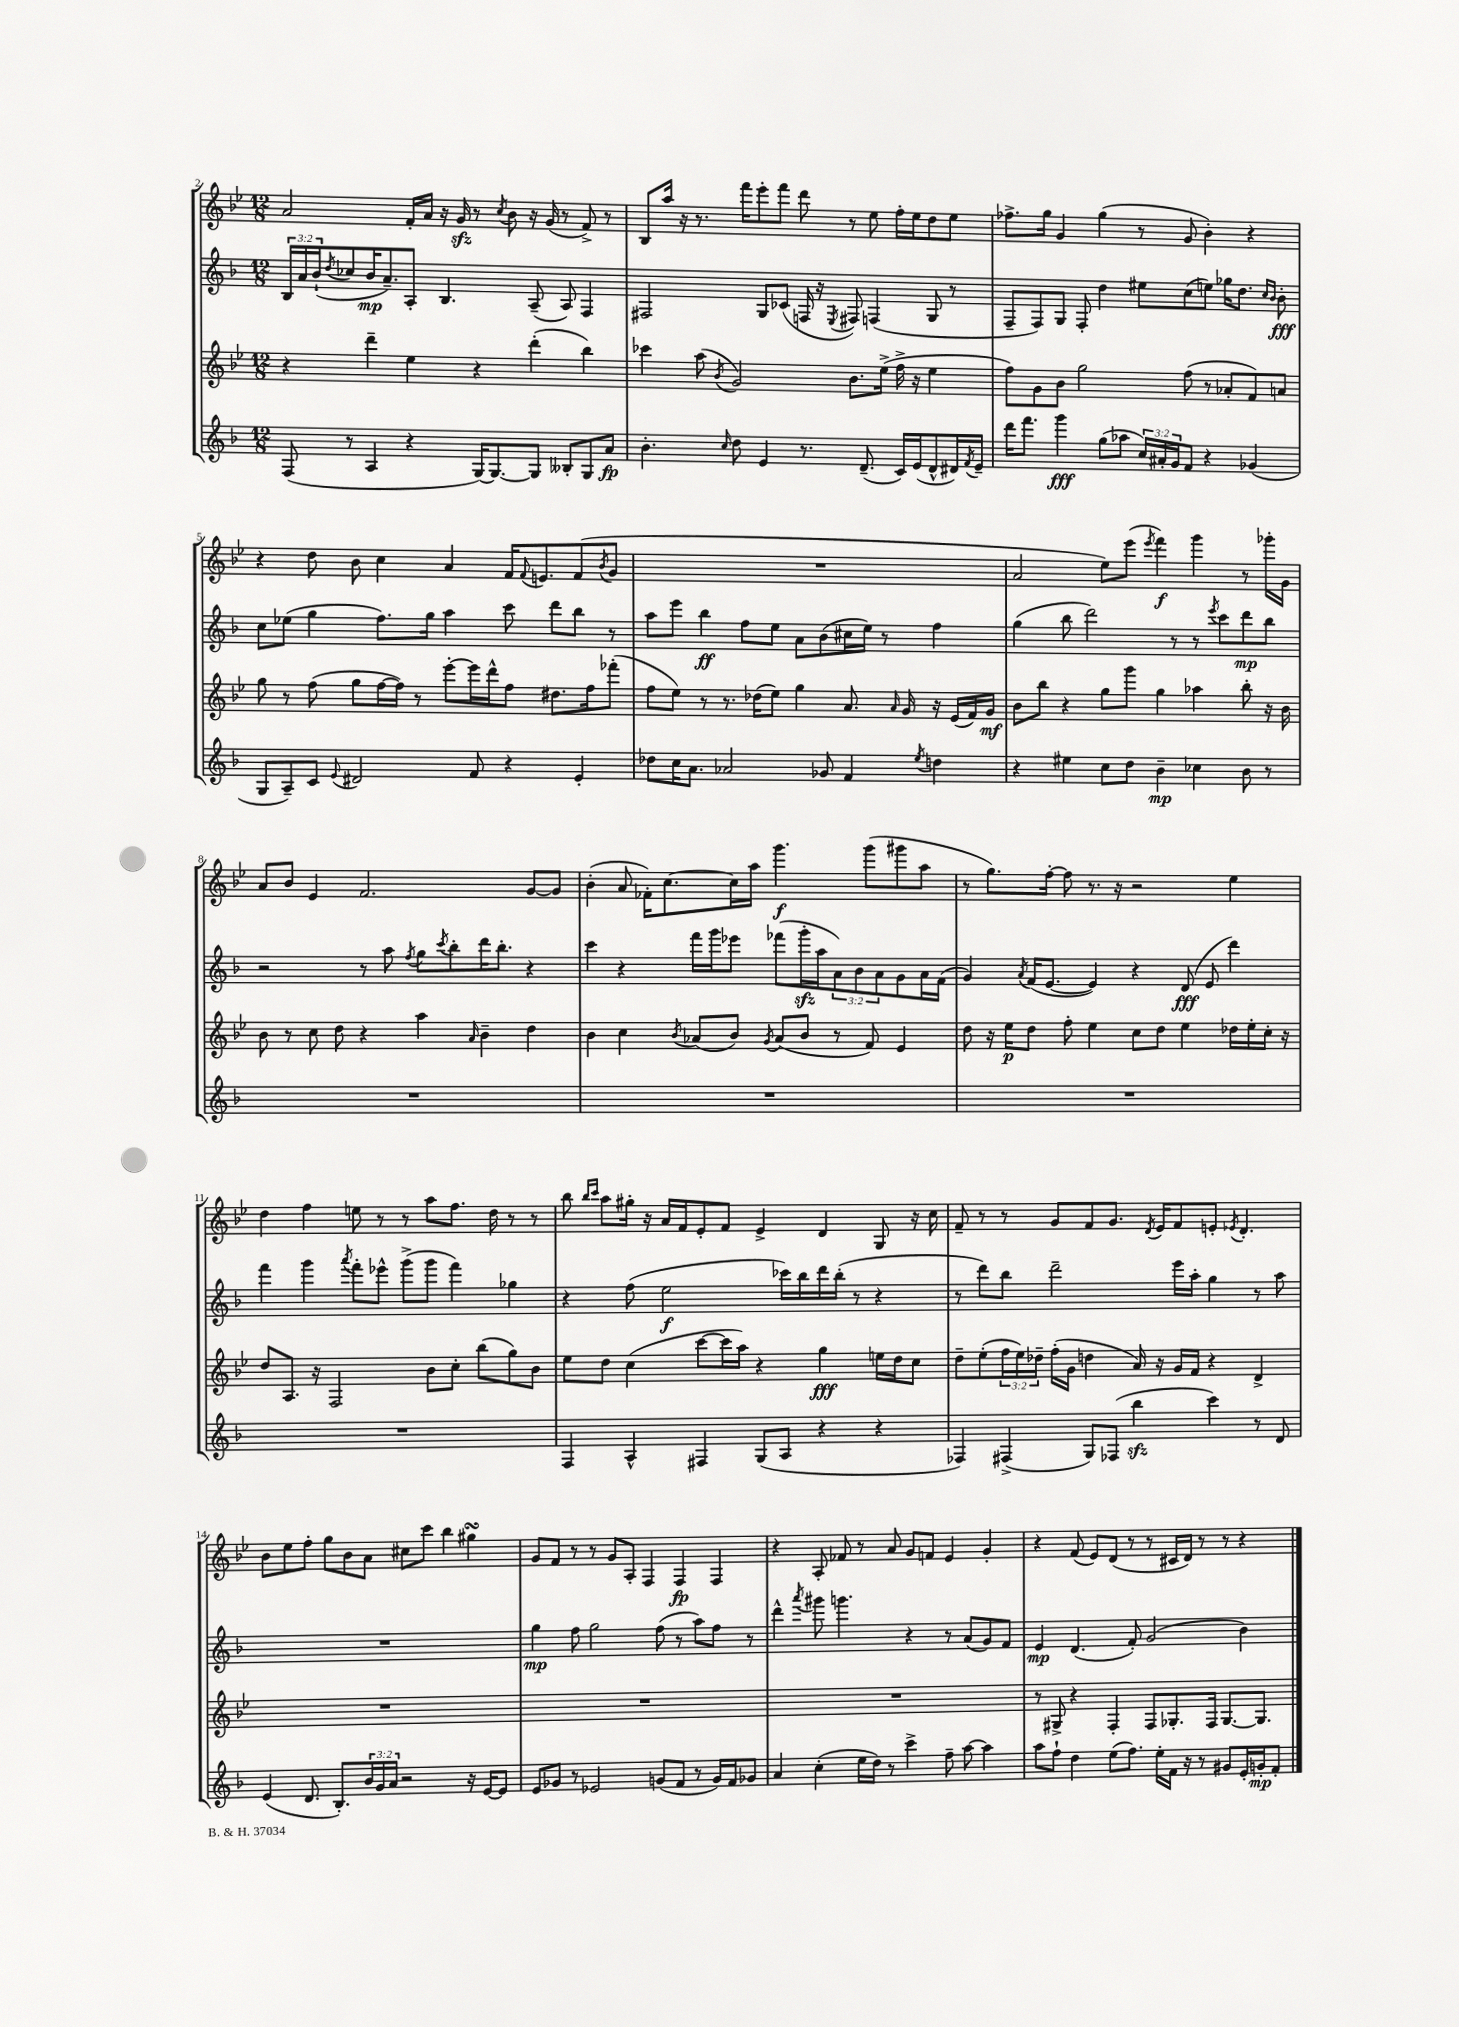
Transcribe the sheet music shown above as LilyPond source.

<<
\new StaffGroup <<
\new Staff = "s0" {
    \clef treble \key bes \major \numericTimeSignature \time 12/8
    a'2 f'16-. a'16 r16 g'16\sfz r8 \acciaccatura { c''8 } bes'8 r16 g'16( r8 f'8->) r8 |
    bes8 a''16 r16 r8. f'''16 ees'''8-. f'''8 d'''8 r8 ees''8 f''16-. ees''16 d''8 ees''8 |
    fes''8.-> g''16 g'4 g''4( r8 g'8 bes'4-.) r4 |
    r4 d''8 bes'8 c''4 a'4 f'16 \appoggiatura { f'8 } e'8. f'8( \acciaccatura { bes'8 } g'8 |
    R1. |
    a'2 ees''8) ees'''8( \acciaccatura { ees'''8 } f'''4\f) g'''4 r8 ges'''16-. g'16 |
    a'8 bes'8 ees'4 f'2. g'8~ g'8 |
    bes'4-.( a'8 fes'16-.) c''8.~ c''16 a''16 g'''4.\f g'''8( gis'''8 a''8 |
    r8 g''8.) f''16~-. f''8 r8. r16 r2 ees''4 |
    d''4 f''4 e''8 r8 r8 a''8 f''8. d''16 r8 r8 |
    bes''8 \grace { bes''16 c'''16 } a''8 gis''16-. r16 a'16 f'16 ees'8-. f'8 ees'4-> d'4 g8 r16 c''16 |
    f'8-- r8 r8 g'8 f'8 g'8. \acciaccatura { d'8 } ees'16 f'8 e'8-. \acciaccatura { ees'8 } d'4.-. |
    bes'8 ees''8 f''8-. g''8 bes'8 a'8 cis''8 c'''8 bes''4 gis''4\turn |
    g'8 f'8 r8 r8 g'8 a8-. f4 f4\fp f4 |
    r4 a8-. fes'8 r8 a'8 g'8 f'8 ees'4 g'4-. |
    r4 f'8( ees'8) d'8( r8 r8 cis'16 d'16) r8 r8 r4 \bar "|." |
}
\new Staff = "s1" {
    \clef treble \key f \major \numericTimeSignature \time 12/8 \override Staff.TupletNumber.text = #tuplet-number::calc-fraction-text
    \tuplet 3/2 { bes16 a'16 bes'16-!( } \acciaccatura { d''8 } ces''8 bes'16\mp a'8.--) a8-. bes4. a8--( a8) f4 |
    fis2 g8 ces'8( f16 r16 \acciaccatura { e8 } fis8) f4( g8 r8 |
    f8-- f8) g8 f8-. d''4 eis''8 c''8( e''8) ges''16 d''8. \grace { c''16 bes'16 } bes'8-.\fff |
    c''8 ees''8( g''4 f''8.) g''16 a''4 c'''8 d'''8 bes''8 r8 |
    a''8 e'''8 bes''4\ff f''8 e''8 a'8 bes'8( cis''16 e''16) r8 f''4 |
    g''4( bes''8 d'''2) r8 r8 \acciaccatura { e'''8 } c'''8 d'''8\mp bes''8 |
    r2 r8 a''8 \acciaccatura { f''8 } g''8 \acciaccatura { c'''8 } bes''8-. d'''16 bes''8.-. r4 |
    c'''4 r4 f'''16 g'''16 ees'''8 fes'''8( g'''16-.\sfz a''16 \tuplet 3/2 { a'8) bes'8 a'8 } g'8 a'16 f'16( |
    g'4) \acciaccatura { a'8 } f'16( e'8.~ e'4) r4 d'8\fff( e'8 d'''4) |
    f'''4 g'''4 \acciaccatura { a'''8 } f'''8-. ees'''8-^ g'''8->( g'''8 f'''4) ges''4 |
    r4 f''8( e''2\f ces'''16) bes''16 d'''16 bes''16-.( r8 r4 |
    r8 d'''8) bes''8 d'''2-- e'''16 a''16-. g''4 r8 a''8 |
    R1. |
    g''4\mp f''8 g''2 f''8( r8 a''8) f''8 r8 |
    d'''4-^ \acciaccatura { a'''8 } gis'''8 g'''4. r4 r8 a'8( g'8) f'8 |
    e'4\mp d'4.( f'8-.) g'2( bes'4) \bar "|." |
}
\new Staff = "s2" {
    \clef treble \key bes \major \numericTimeSignature \time 12/8 \override Staff.TupletNumber.text = #tuplet-number::calc-fraction-text
    r4 d'''4-- ees''4 r4 d'''4-.( bes''4) |
    ces'''4 a''8( \acciaccatura { bes'8 } g'2) bes'8. ees''16->( f''16-> r16 ees''4 |
    f''8) g'8 bes'8 g''2 f''8( r8 aes'8-. f'8) a'8 |
    g''8 r8 f''8( g''8 f''16~ f''16) r8 ees'''8~-. ees'''16 d'''16-^ f''8 dis''8. f''16 fes'''8-.( |
    f''8 ees''8) r8 r8. des''16( ees''8) g''4 a'8. \grace { a'16 } g'16 r16 ees'16( f'16) g'16\mf |
    bes'8 bes''8 r4 g''8 g'''8 g''4 aes''4 bes''8-. r16 bes'16 |
    bes'8 r8 c''8 d''8 r4 a''4 \grace { a'16 } bes'4-- d''4 |
    bes'4 c''4 \acciaccatura { bes'8 } aes'8( bes'8) \acciaccatura { g'8 } aes'8( bes'8 r8 f'8) ees'4 |
    d''8 r16 ees''16\p d''8 f''8-. ees''4 c''8 d''8 ees''4 des''16 ees''16-. c''16-. r16 |
    d''8 a8. r16 f2 bes'8 c''8-. bes''8( g''8) bes'8 |
    ees''8 d''8 c''4( c'''8~ c'''16 a''16) r4 g''4\fff e''16 d''16 c''8 |
    d''8-- ees''8-.( \tuplet 3/2 { f''16 ees''16) des''16-- } f''16-.( g'16 d''4 a'16) r16 g'16 f'16 r4 d'4-> |
    R1. |
    R1. |
    R1. |
    r8 gis8-> r4 f4-. f8 ges8.-. f16 ges8.~ ges8. \bar "|." |
}
\new Staff = "s3" {
    \clef treble \key f \major \numericTimeSignature \time 12/8 \override Staff.TupletNumber.text = #tuplet-number::calc-fraction-text
    f8( r8 a4 r4 g16~) g8.~ g8 beses8-. g8 a'8\fp |
    bes'4.-. \grace { c''16 } d''8 e'4 r8. d'8.--( c'16) e'16( d'8-^ dis'16) \acciaccatura { f'8 } e'16-- |
    d'''16 f'''8. g'''4\fff g''8( aes''8 \tuplet 3/2 { c''16) ais'16-. g'16 } f'8 r4 ges'4( |
    g8 a8--) c'8 \appoggiatura { e'8 } dis'2 f'8 r4 e'4-. |
    des''8 c''16 a'8. aes'2 ges'8 f'4 \acciaccatura { e''8 } d''4 |
    r4 eis''4 c''8 d''8 bes'4--\mp ces''4 bes'8 r8 |
    R1. |
    R1. |
    R1. |
    R1. |
    f4 a4-^ fis4 g8( a8 r4 r4 |
    fes4) fis4->( g8) fes8( bes''4\sfz c'''4) r8 d'8 |
    e'4( d'8. bes8.-.) \tuplet 3/2 { bes'16 g'16 a'16 } r2 r16 e'16~ e'8 |
    e'8 ges'8 r8 ees'2 g'8( f'8 r8 g'16) f'16 ges'8 |
    a'4 c''4-.( e''16 d''16) r8 c'''4-> f''8-- a''8~ a''4 |
    a''8 f''8-! d''4 e''8( f''8.) e''16-. f'16 r16 r8 gis'8 e'16-. g'16-.\mp f'8-. \bar "|." |
}
>>
>>
\layout { \context { \Score currentBarNumber = #2 } }
